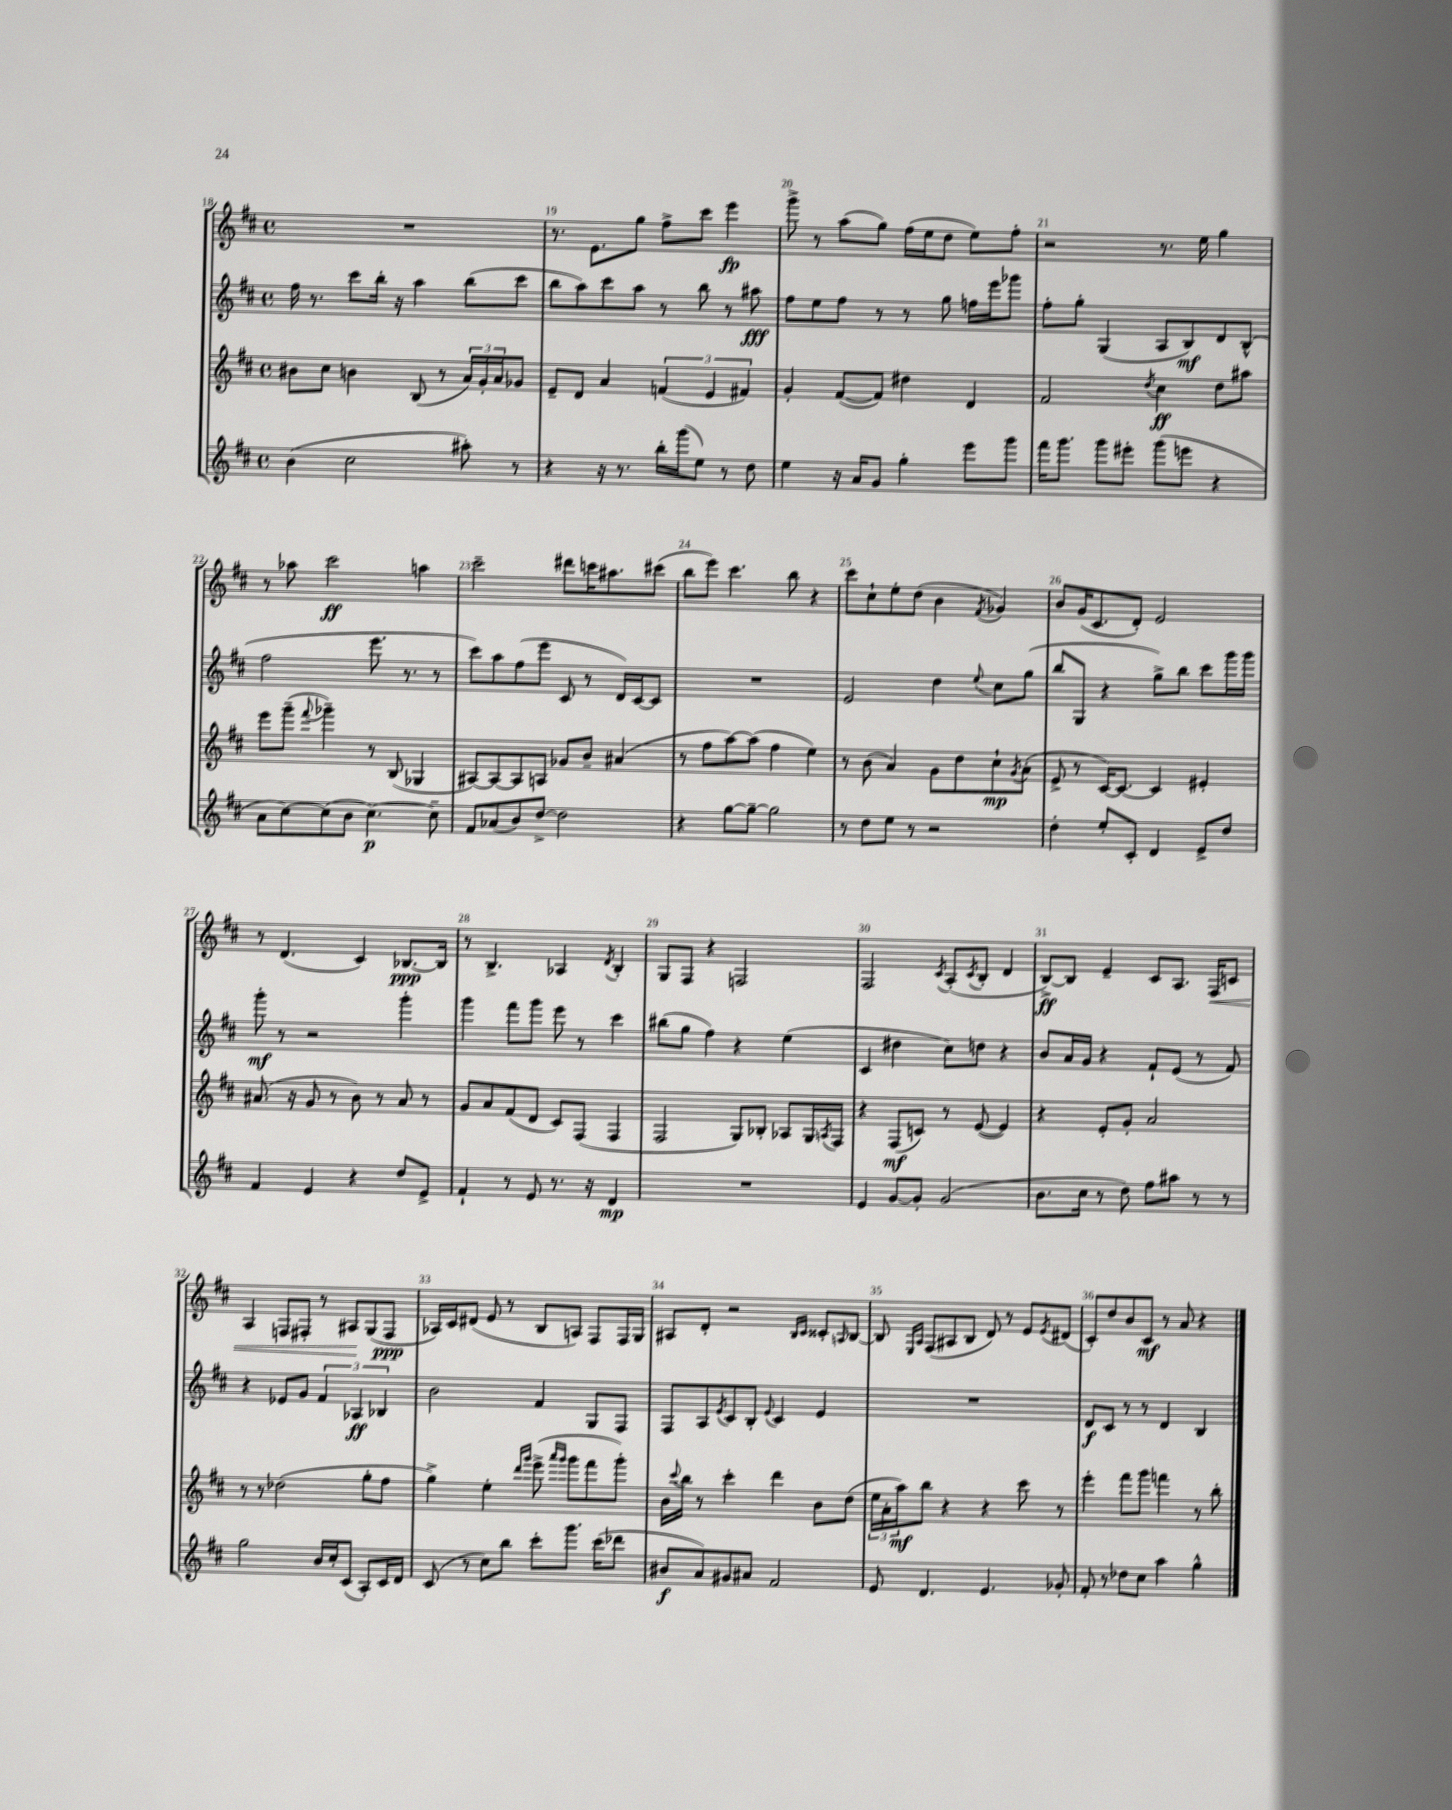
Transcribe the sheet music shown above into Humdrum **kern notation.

**kern	**kern	**kern	**kern
*staff4	*staff3	*staff2	*staff1
*clefG2	*clefG2	*clefG2	*clefG2
*k[f#c#]	*k[f#c#]	*k[f#c#]	*k[f#c#]
*M4/4	*M4/4	*M4/4	*M4/4
*met(c)	*met(c)	*met(c)	*met(c)
(4b\	8b#\L	16ff#\	1r
.	.	8.r	.
.	8cc#\J	.	.
2cc#\	4b\	8ccc#\L	.
.	.	16bb'\Jk	.
.	.	16r	.
.	(8B/	4aa\	.
.	8r	.	.
8aa#'\)	24a/LL)	(8bb\L	.
.	24g'/	.	.
.	24a/J	.	.
8r	8g-/J	8ccc#\J	.
=	=	=	=
4r	8e~/L	8bb\L	8.r
.	8d/J	8aa\)	.
.	.	.	8.e\L
16r	4a/	8ccc#\	.
8.r	.	.	.
.	.	8aa\J	8gg\J
16bb'\LL	(6f/	8r	8ff#^\L
(16ggg\J	.	.	.
8ee\J)	.	8bb\	8ccc#\J
.	6e/	.	.
8r	.	8r	4eee\
.	6f#/)	.	.
8dd\	.	8aa#\	.
=	=	=	=
4ee\	4g'/	8ff#\L	8ggg^\
.	.	8ee\	8r
16r	([8f#/L	8ff#\J	(8aa\L
16a/LK	.	.	.
8g/J	8f#/]J)	8r	8gg\J)
4gg'\	4dd#\	8r	(16ff#\LL
.	.	.	16ee\J
.	.	8gg\	8dd\J
8eee\L	4d/	16ff\LL	8ee\L)
.	.	16eee\J	.
8ggg\J	.	8ggg-\J	8ff#'\J
=	=	=	=
16fff#\LK	2f#/	8ff#'\L	2r
8.ggg\J	.	.	.
.	.	8gg'\J	.
8ggg\L	.	(4G/	.
8eee#'\J	.	.	.
.	8qdd/	.	.
(8ggg\L	4cc#\	8A/L	8.r
8eee\J	.	8B/)	.
.	.	.	16ee\
4r	8dd\L	8d/	4gg\
.	8aa#\J	(8B^^/J	.
=	=	=	=
8a\L	8eee\L	2ff#\	8r
[8cc#\)	(8ggg~\J	.	8aa-\
.	8qqfff#/	.	.
(8cc#\]	4ggg-~\)	.	2ccc#\
8b\J	.	.	.
[4.cc#\)	8r	8.eee\	.
.	(8B/	.	.
.	.	8.r	.
.	4G-/	.	4aa\
8cc#~\]	.	8r	.
=	=	=	=
8f#/L	[8A#/L)	8ccc#\L)	2ccc#~\
(8a-/	8A#/_	8aa\	.
8b/)	8A#/]	(8ff#\	.
[8dd^/J	8A/J	8eee\J	.
2dd\]	8g-/L	8c#/	8ddd#\L
.	8b~/J	8r	16ccc\K
.	.	.	8.aa#\
.	(4a#/	16d/LL)	.
.	.	[16c#/J	.
.	.	8c#/]J	(8ccc#\J
=	=	=	=
4r	8r	1r	8bb\L
.	8ff#\L	.	8eee\J)
[8gg\L	[8aa\)	.	4.ccc#\
8gg~\_J	(8aa\]J	.	.
2gg\]	4ff#\	.	.
.	.	.	8bb\
.	4ee\)	.	4r
=	=	=	=
8r	8r	2e/	8ccc#\L
8dd\L	(8b\	.	8cc#`\
8ee\J	4a/)	.	8ee'\
8r	.	.	(8dd\J
2r	8g\L	4dd\	4b\
.	8dd\	.	.
.	.	8qqee/	8qf#/
.	8cc#`\	8cc#\L	4g-/)
.	8qg/	.	.
.	(8a'\J	(8gg\J	.
=	=	=	=
4dd'\	8e^/	8bb/L	8b/L
.	8r	8G/J	(16g/K
.	.	.	8.c#/
8ee'/L	[16c#/LK)	4r	.
.	8.c#/_J	.	.
8c#'/J	.	.	8d'/J)
4d/	4c#/]	8gg^\L)	2e/
.	.	8bb\J	.
8e^/L	4e#'/	8ccc#\L	.
8dd/J	.	16ggg\L	.
.	.	16ggg\JJ	.
=	=	=	=
4f#/	(8.a#/	8ggg'\	8r
.	.	8r	(4.d/
.	16r	.	.
4e/	8g/	2r	.
.	8r	.	.
4r	8b\)	.	4c#/)
.	8r	.	.
8dd/L	8a#/	4ggg'\	[8.B-/L
8e^/J	8r	.	.
.	.	.	16B-/]Jk
=	=	=	=
4f#`/	8g/L	4ggg\	8r
.	8a/	.	4.B^/
8r	(8f#/	8fff#\L	.
8e/	8d/J	8ggg\J	.
8.r	8c#/L)	8eee\	4A-/
.	(8F#/J	8r	.
16r	.	.	.
.	.	.	8qd/
4d/	4F#/	4ccc#\	4B'/
=	=	=	=
1r	2F#/	(8bb#\L	8G/L
.	.	8gg\J	8F#/J
.	.	4ff#\)	4r
.	8G/L)	4r	2F/
.	8B-'/J	.	.
.	8A-/L	(4ee\	.
.	16G/L	.	.
.	8qA/	.	.
.	16F#/JJ	.	.
=	=	=	=
4e/	4r	4c#/	2F#/
[8g/L	(8F#/L	4dd#\	.
8g'/]J	8c/J)	.	.
.	.	.	8qc#/
(2g/	8r	8cc#\L)	(8A'/L
.	.	.	8qc#/
.	([8e/	8dd\J	8B'/J
.	4e/])	4r	4d/
=	=	=	=
8.b\L	4r	8b/L	[8B^/L)
.	.	16a/L	8B/]J
16cc#\Jk	.	16g/JJ	.
8r	8e'/L	4r	4e~/
8dd\)	8g'/J	.	.
8ff#\L	2a/	8f#`/L	8c#/L
8aa#\J	.	(8e/J	8.A/J
8r	.	8r	.
.	.	.	16F#/LK
8r	.	8f#/)	8c/J
=	=	=	=
2gg\	8r	4r	4A/
.	8r	.	.
.	(2dd-\	8e-/L	8F/L
.	.	8g/J	8F#'/J
16b/LL	.	6f#/	8r
16cc#'/J	.	.	.
(8c#/J	.	.	8A#/L
.	.	6A-/	.
8A'/L)	8gg'\L	.	(8G/
.	.	6B-/	.
16c#/L	8ff#\J	.	8F#/J
16d/JJ	.	.	.
=	=	=	=
(8c#/	4gg^\)	2b\	16A-/LL)
.	.	.	16c#/J
8r	.	.	(8d#/J
8cc#\L)	4ee'\	.	8e/
8bb\J	.	.	8r
.	16qqddd/LL	.	.
.	16qqggg/JJ	.	.
8ccc#'\L	(8eee^\	4f#/	8B/L
.	16qqaaa/LL	.	.
.	16qqggg/JJ	.	.
8.ggg\J	8ggg\L	.	8A/J)
.	8fff#\	8G/L	8F#/L
(16ccc#\LK	.	.	.
8ddd-\J	8ggg'\J)	8F#/J	16F#/L
.	.	.	16G/JJ
=	=	=	=
8b#/L	16b\LL	8F#/L	8A#/L
.	8qqccc#/	.	.
.	16bb\JJ	.	.
8a/)	8r	8A/	8d'/J
.	.	8qe/	.
8g#/	4ccc#'\	8c#/	2r
8a#/J	.	8B'/J	.
.	.	8qqe/	.
2f#/	4ddd\	4c#/	.
.	.	.	16qqB/LL
.	.	.	16qqc#/JJ
.	8b\L	4e/	8c##'/L
.	.	.	16qqA/
.	(8dd\J	.	[8B/J
=	=	=	=
8e/	24ee\LL	1r	8B/]
.	24a'\	.	.
.	24aa\J)	.	.
.	.	.	16qqE/LL
.	.	.	16qqA/JJ
4.d/	8bb\J	.	(8F#/L
.	4r	.	8A#/
.	.	.	8B/J
4.e/	4r	.	8d/)
.	.	.	8r
.	8ccc#\	.	8e/L
.	.	.	8qe/
8g-'/	8r	.	(8d#/J
=	=	=	=
8f#'/	4eee'\	8d/L	8c#'/L)
8r	.	8c#/J	8dd/
8dd-\L	8fff#\L	8r	8b/
8cc#\J	8ggg\J	8r	8c#/J
4aa\	4fff\	4d/	8r
.	.	.	8a/
4gg^^\	8r	4B/	4r
.	8bb'\	.	.
==	==	==	==
*-	*-	*-	*-
